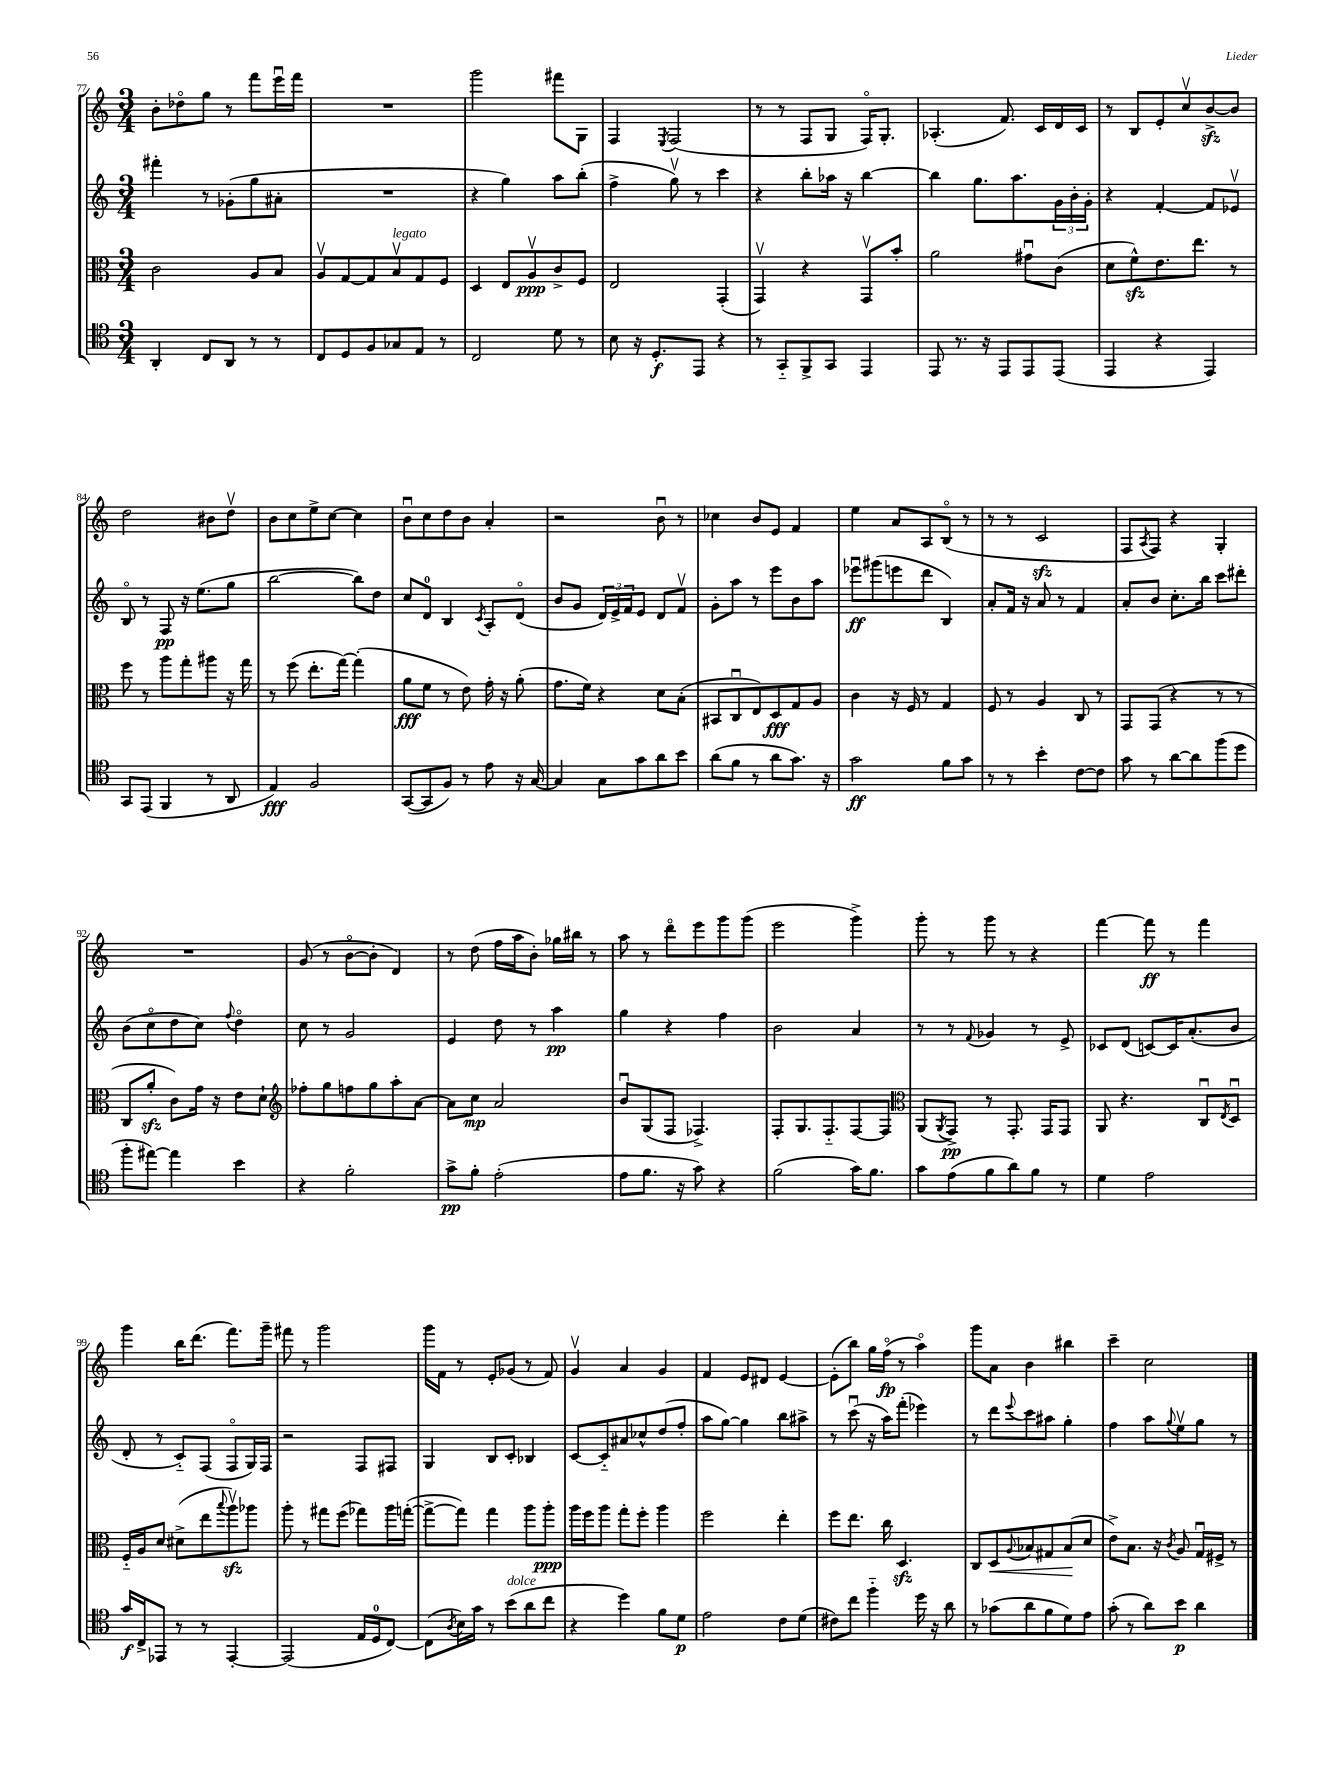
<<
\new StaffGroup <<
\new Staff = "s0" {
    \clef treble \key c \major \numericTimeSignature \time 3/4
    b'8-. des''8\flageolet g''8 r8 f'''8 e'''16\downbow f'''16 |
    R2. |
    g'''2 fis'''8 g8 |
    f4 \acciaccatura { e8 } f2( |
    r8 r8 f8 g8 f16\flageolet) g8.-. |
    aes4.-.( f'8.) c'16 d'16 c'16 |
    r8 b8 e'8-. c''8\upbow b'8~->\sfz b'8 |
    d''2 bis'8 d''8\upbow |
    b'8 c''8 e''8-> c''8~ c''4 |
    b'8\downbow c''8 d''8 b'8 a'4-. |
    r2 b'8\downbow r8 |
    ces''4 b'8 e'8 f'4 |
    e''4 a'8 a8 b8\flageolet( r8 |
    r8 r8 c'2\sfz |
    f8 \acciaccatura { a8 } f8) r4 g4-. |
    R2. |
    g'8( r8 b'8~\flageolet b'8-. d'4) |
    r8 d''8( f''16 a''16 b'8-.) ges''16 bis''16 r8 |
    a''8 r8 d'''8\flageolet e'''8 g'''8 g'''8( |
    e'''2 g'''4->) |
    g'''8-. r8 g'''8 r8 r4 |
    f'''4~ f'''8\ff r8 f'''4 |
    g'''4 b''16 d'''8.( f'''8.) g'''16-- |
    fis'''8 r8 g'''2 |
    g'''16 f'16 r8 e'8-. ges'8( r8 f'8) |
    g'4\upbow a'4 g'4 |
    f'4 e'8 dis'8 e'4~ |
    e'8-.( b''8) g''16 f''16\flageolet\fp( r8 a''4\flageolet) |
    g'''8 a'8 b'4 bis''4 |
    c'''4-- c''2 \bar "|." |
}
\new Staff = "s1" {
    \clef treble \key c \major \numericTimeSignature \time 3/4
    fis'''4-. r8 ges'8-.( g''8 ais'8-. |
    R2. |
    r4 g''4) a''8 b''8-.( |
    f''4-> g''8\upbow) r8 c'''4 |
    r4 b''8-. aes''16 r16 b''4~ |
    b''4 g''8. a''8. \tuplet 3/2 { g'16 b'16-. g'16-. } |
    r4 f'4~-. f'8 ees'8\upbow |
    b8\flageolet r8 f8\pp r16 e''8.( g''8 |
    b''2~ b''8) d''8 |
    c''8 d'8-0 b4 \acciaccatura { c'8 } a8-. d'8\flageolet( |
    b'8 g'8 \tuplet 3/2 { d'16) e'16-> f'16 } e'8 d'8 f'8\upbow |
    g'8-. a''8 r8 e'''8 b'8 a''8 |
    ees'''8\downbow\ff gis'''8( e'''8 d'''8 b4) |
    a'8-. f'16 r16 a'8 r8 f'4 |
    a'8-. b'8 c''8.-. b''16 c'''8 dis'''8-. |
    b'8( c''8\flageolet d''8 c''8) \appoggiatura { f''8 } d''4\flageolet |
    c''8 r8 g'2 |
    e'4 d''8 r8 a''4\pp |
    g''4 r4 f''4 |
    b'2 a'4 |
    r8 r8 \appoggiatura { f'8 } ges'4 r8 e'8-> |
    ces'8 d'8( c'8~) c'16 a'8.-.( b'8 |
    d'8-. r8 c'8-_) f8( f8\flageolet g16) f16 |
    r2 f8 fis8 |
    g4 b8 c'8-. bes4 |
    c'8~ c'8-_ ais'8 ces''8-^ d''8( f''8-. |
    a''8 g''8~) g''4 b''8 ais''8-> |
    r8 c'''8\downbow( r16 a''16) f'''8-.( ees'''4) |
    r8 d'''8 \appoggiatura { e'''8 } c'''8 ais''8 g''4-. |
    f''4 a''8 \appoggiatura { g''8 } e''8\upbow g''8 r8 \bar "|." |
}
\new Staff = "s2" {
    \clef alto \key c \major \numericTimeSignature \time 3/4
    c'2 a8 b8 |
    a8\upbow g8~ g8 b8\upbow^\markup { \italic "legato" } g8 f8 |
    d4 e8 a8\upbow\ppp c'8-> f8 |
    e2 g,4-.( |
    g,4\upbow) r4 g,8\upbow b'8-. |
    a'2 gis'8\downbow c'8( |
    d'8 f'8-^\sfz) e'8. e''8. r8 |
    f''8 r8 a''8 g''8-. ais''8 r16 g''16 |
    r8 f''8( e''8.-. g''16~) g''4-.( |
    a'8\fff f'8 r8 e'8) g'16-. r16 a'8-.( |
    g'8. f'16) r4 d'8 b8-.( |
    bis,8 c8\downbow e8) d8\fff g8 a8 |
    c'4 r16 f16 r8 g4 |
    f8 r8 a4 c8 r8 |
    g,8 g,8( r4 r8 r8 |
    c8 a'8-.\sfz c'8) g'16 r16 e'8 d'8-! |
    \clef treble fes''8-. g''8 f''8 g''8 a''8-. a'8~ |
    a'8 c''8\mp a'2 |
    b'8\downbow g8( f8 fes4.->) |
    f8-. g8. f8.-_ f8~ f8 |
    \clef alto a,8( \acciaccatura { a,8 } g,8->\pp) r8 g,8.-. g,16 g,8 |
    a,8 r4. c8\downbow \acciaccatura { e8 } d8\downbow |
    f16-_ a16 d'8 dis'8->( e''8 \appoggiatura { b''8 } a''8\upbow\sfz) aes''8 |
    a''8-. r8 gis''8 f''8( ges''8) a''16 g''16~-.( |
    g''8~-> g''8) g''4 a''8 a''8-.\ppp |
    a''16 f''16 a''8 g''8-. f''8-. a''4 |
    f''2 e''4-. |
    f''8 e''8. c''16 d4.\sfz |
    c8 d8\< \appoggiatura { a8 } bes8 gis8 bes8\!( d'8 |
    e'8->) b8. r16 \acciaccatura { c'8 } a8 g16\downbow fis16-> r8 \bar "|." |
}
\new Staff = "s3" {
    \clef tenor \key c \major \numericTimeSignature \time 3/4
    a,4-. c8 a,8 r8 r8 |
    c8 d8 f8 ges8 e8 r8 |
    c2 d'8 r8 |
    b8 r16 d8.-.\f e,8 r4 |
    r8 g,8-_ f,8-> g,8 e,4 |
    e,8 r8. r16 e,8 e,8 e,8( |
    e,4 r4 e,4) |
    g,8 e,8( f,4 r8 a,8 |
    e4\fff) f2 |
    g,8~( g,8 f8) r8 e'8 r16 g16~ |
    g4 g8 g'8 a'8 b'8 |
    a'8( f'8 r8 a'8 g'8.) r16 |
    g'2\ff f'8 g'8 |
    r8 r8 b'4-. c'8~ c'8 |
    g'8 r8 a'8~ a'8 f''8( d''8 |
    f''8-. eis''8~) eis''4 b'4 |
    r4 f'2-. |
    g'8->\pp f'8-. e'2-.( |
    e'8 f'8. r16 g'8) r4 |
    f'2( g'16) f'8. |
    g'8 e'8( f'8 a'8) f'8 r8 |
    d'4 e'2 |
    g'16\f c16-> ees,8 r8 r8 ees,4~-. |
    ees,2( e16 d16-0 c8~) |
    c8( \acciaccatura { a8 } b16) g'16 r8 b'8^\markup { \italic "dolce" }( a'8 c''8 |
    r4 d''4) f'8 d'8\p |
    e'2 c'8 d'8( |
    cis'8) c''8 f''4-_ d''16 r16 a'8 |
    r8 ges'8( a'8 f'8 d'8) e'8 |
    g'8-.( r8 a'8) b'8\p a'4 \bar "|." |
}
>>
>>
\layout { \context { \Score currentBarNumber = #77 } }
